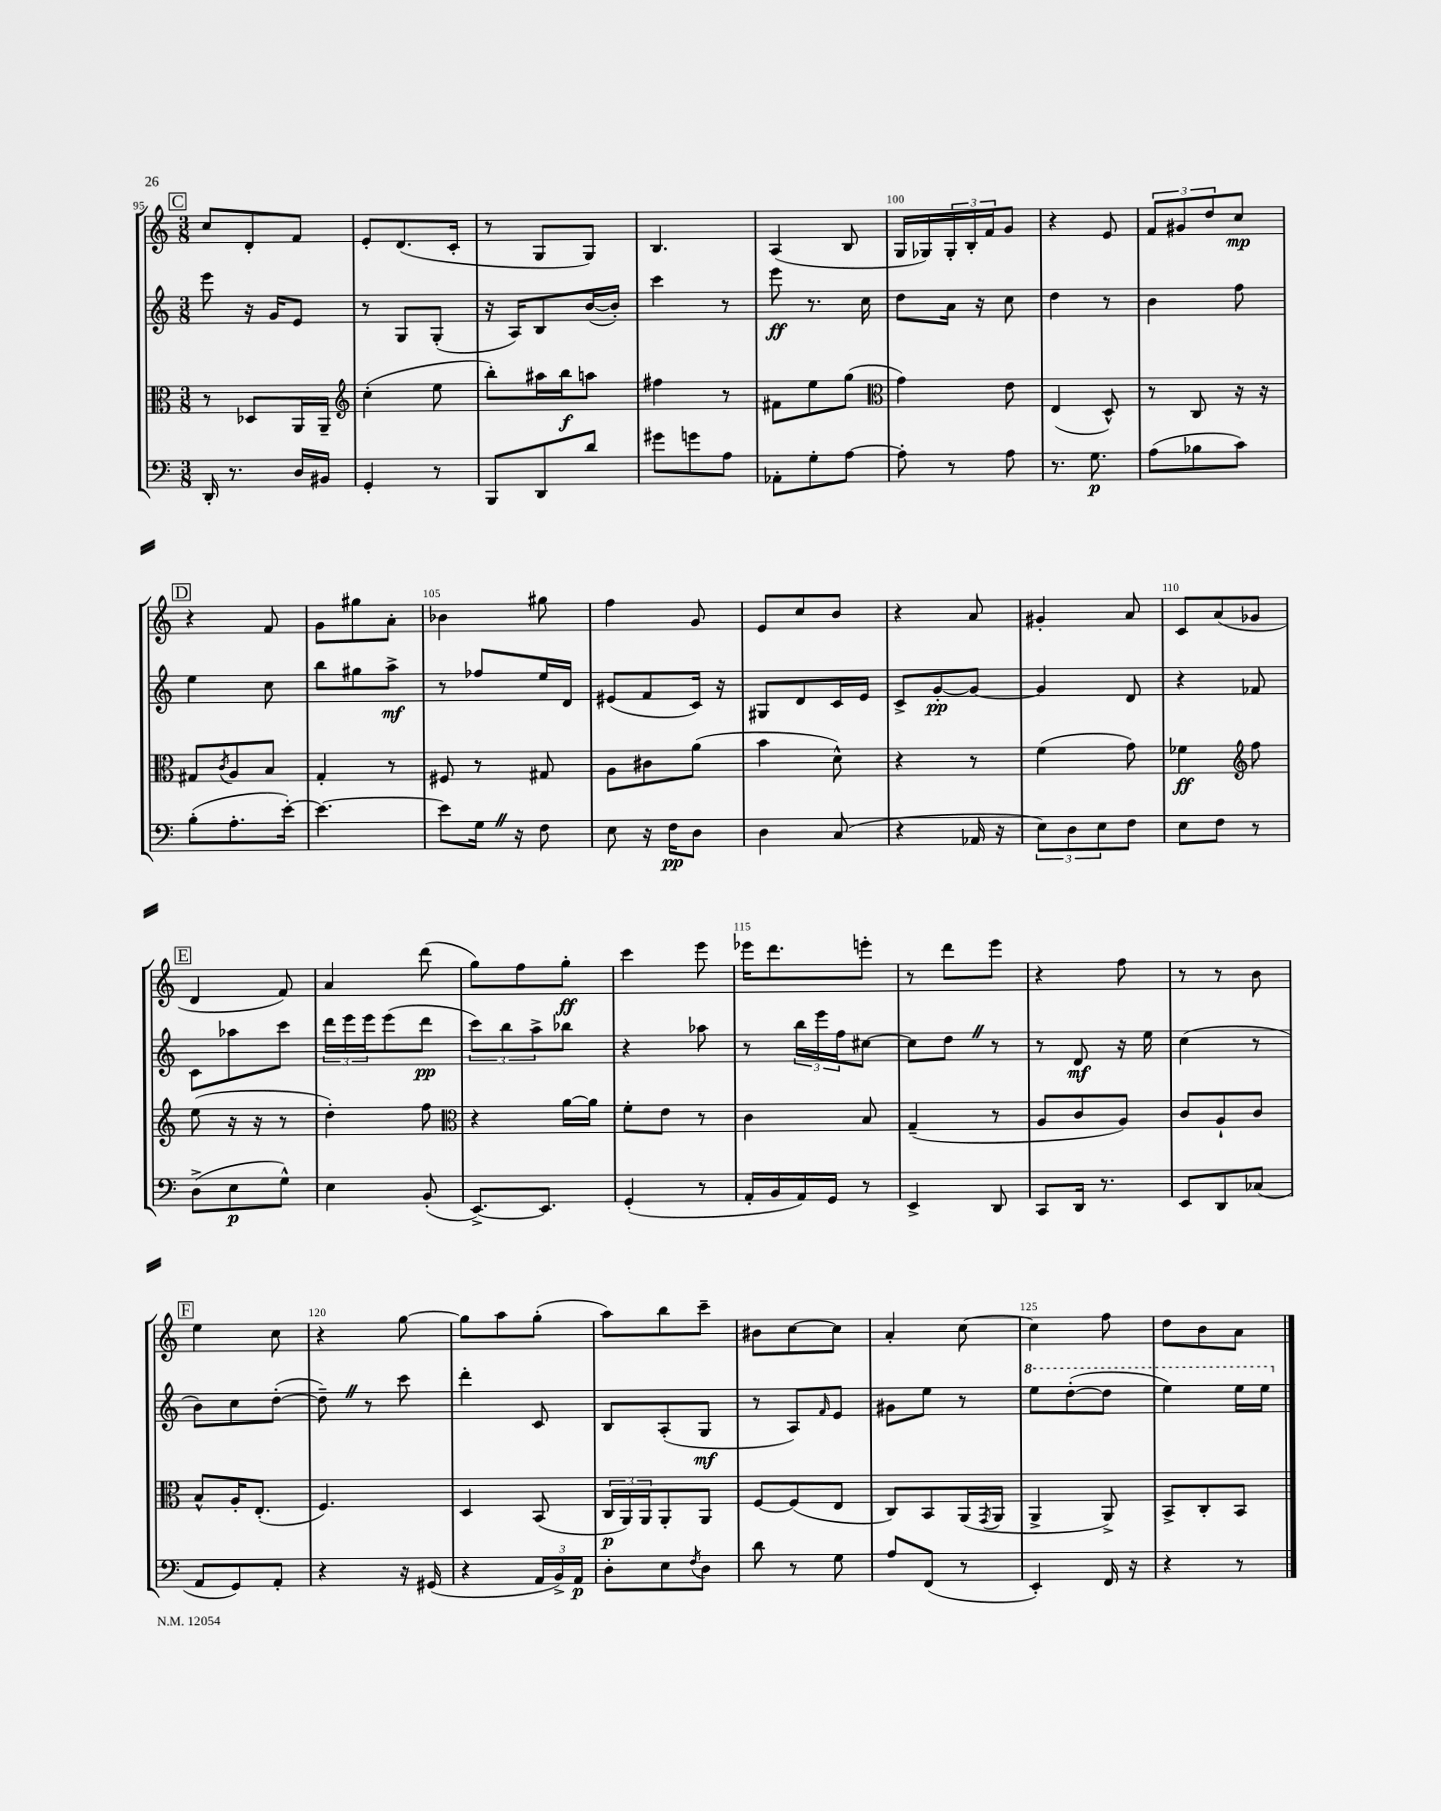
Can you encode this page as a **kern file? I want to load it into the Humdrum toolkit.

**kern	**kern	**kern	**kern
*staff4	*staff3	*staff2	*staff1
*clefF4	*clefC3	*clefG2	*clefG2
*k[]	*k[]	*k[]	*k[]
*M3/8	*M3/8	*M3/8	*M3/8
16DD'	8r	8eee	8cc
8.r	.	.	.
.	8D-	16r	8d'
.	.	16g	.
16D	16AA	8e	8f
16BB#	16AA~	.	.
=	=	=	=
*	*clefG2	*	*
4GG'	(4cc'	8r	8e'
.	.	8G	(8.d
8r	8ee	(8G'	.
.	.	.	16c'
=	=	=	=
8BBB	8bb')	16r	8r
.	.	16A)	.
8DD	16aa#	8B	8G
.	16bb	.	.
8d	8aa	([16b	8G)
.	.	16b'])	.
=	=	=	=
8g#	4ff#	4ccc	4.B
8g	.	.	.
8A	8r	8r	.
=	=	=	=
8AA-'	8f#	8eee	(4A
8G'	8ee	8.r	.
[8A	(8gg	.	8B
.	.	16cc	.
=	=	=	=
*	*clefC3	*	*
8A']	4g)	8dd	16G
.	.	.	16G-)
8r	.	16a	24G-'
.	.	.	24B'
.	.	16r	.
.	.	.	24f
8A	8e	8cc	8g
=	=	=	=
8.r	(4E	4dd	4r
8.G	.	.	.
.	8D^^)	8r	8e
=	=	=	=
(8A	8r	4b	12f
.	.	.	12g#
8B-	8C	.	.
.	.	.	12dd
8c)	16r	8ff	8cc
.	16r	.	.
=	=	=	=
(8B'	8G#	4ee	4r
.	8qc	.	.
8.A'	8A	.	.
.	8B	8cc	8f
[16e')	.	.	.
=	=	=	=
4.e_	4G'	8bb	8g
.	.	8gg#	8gg#
.	8r	8aa^	8a'
=	=	=	=
8e]	8F#	8r	4b-
16G	8r	8ff-	.
16r	.	.	.
8F	8G#	16ee	8gg#
.	.	16d	.
=	=	=	=
8E	8A	(8e#	4ff
16r	8c#	8f	.
16F	.	.	.
8D	(8a	16c)	8g
.	.	16r	.
=	=	=	=
4D	4b	8G#	8e
.	.	8d	8cc
(8C	8d^^)	16c	8b
.	.	16e	.
=	=	=	=
4r	4r	8c^	4r
.	.	[8g'	.
16AA-	8r	8g_	8a
16r	.	.	.
=	=	=	=
12E)	(4f	4g]	4g#'
12D	.	.	.
12E	.	.	.
8F	8g)	8d	8a
=	=	=	=
8E	4f-	4r	8c
8F	.	.	(8a
*	*clefG2	*	*
8r	8ff	8f-	8g-
=	=	=	=
(8D^	(8ee	8c	4d
8E	16r	8aa-	.
.	16r	.	.
8G^^)	8r	8ccc	8f)
=	=	=	=
4E	4dd')	24ddd	4a
.	.	24eee	.
.	.	24eee	.
.	.	(8eee	.
(8BB'	8ff	8ddd	(8ddd
=	=	=	=
*	*clefC3	*	*
[8.EE^)	4r	12ccc)	8gg)
.	.	12bb	.
.	.	.	8ff
.	.	12aa^	.
8.EE]	.	.	.
.	[16a	8bb-	8gg'
.	16a]	.	.
=	=	=	=
(4GG'	8f'	4r	4ccc
.	8e	.	.
8r	8r	8aa-	8eee
=	=	=	=
16AA'	4c	8r	16eee-
16BB	.	.	8.ddd
16AA)	.	24bb	.
.	.	24eee	.
16GG	.	.	.
.	.	24ff	.
8r	8B	[8cc#	8eee'
=	=	=	=
4EE^	(4G~	8cc#]	8r
.	.	8dd	8ddd
8DD	8r	8r	8eee
=	=	=	=
8CC	8A	8r	4r
16DD	8c	8d	.
8.r	.	.	.
.	8A)	16r	8ff
.	.	16ee	.
=	=	=	=
8EE	8c	(4cc	8r
8DD	8A`	.	8r
(8C-	8c	8r	8b
=	=	=	=
8AA	8B^^	8b)	4ee
8GG)	16A'	8cc	.
.	(8.E'	.	.
8AA'	.	([8dd'	8cc
=	=	=	=
4r	4.F)	8dd~])	4r
.	.	8r	.
16r	.	8ccc	[8gg
(16GG#	.	.	.
=	=	=	=
4r	4D	4ddd'	8gg]
.	.	.	8aa
24AA	(8BB	8c	(8gg'
24BB^)	.	.	.
24AA	.	.	.
=	=	=	=
8D'	24C	8B	8aa)
.	24AA)	.	.
.	24AA	.	.
8E	8AA'	(8A'	8bb
8qF	.	.	.
8D	8AA	8G	8ccc~
=	=	=	=
8d	[8F	8r	8b#
8r	(8F]	8A)	[8cc
.	.	16qqf	.
8G	8E	8e	8cc]
=	=	=	=
8A	8C)	8g#	4a'
(8FF	8BB	8ee	.
8r	(16AA	8r	[8cc
.	8qGG	.	.
.	16AA	.	.
=	=	=	=
4EE')	4AA^	8eee	4cc]
.	.	([8ddd'	.
16FF	8AA^)	8ddd]	8ff
16r	.	.	.
=	=	=	=
4r	8BB^	4eee)	8dd
.	8C'	.	8b
8r	8BB	16eee	8a
.	.	16eee	.
==	==	==	==
*-	*-	*-	*-
